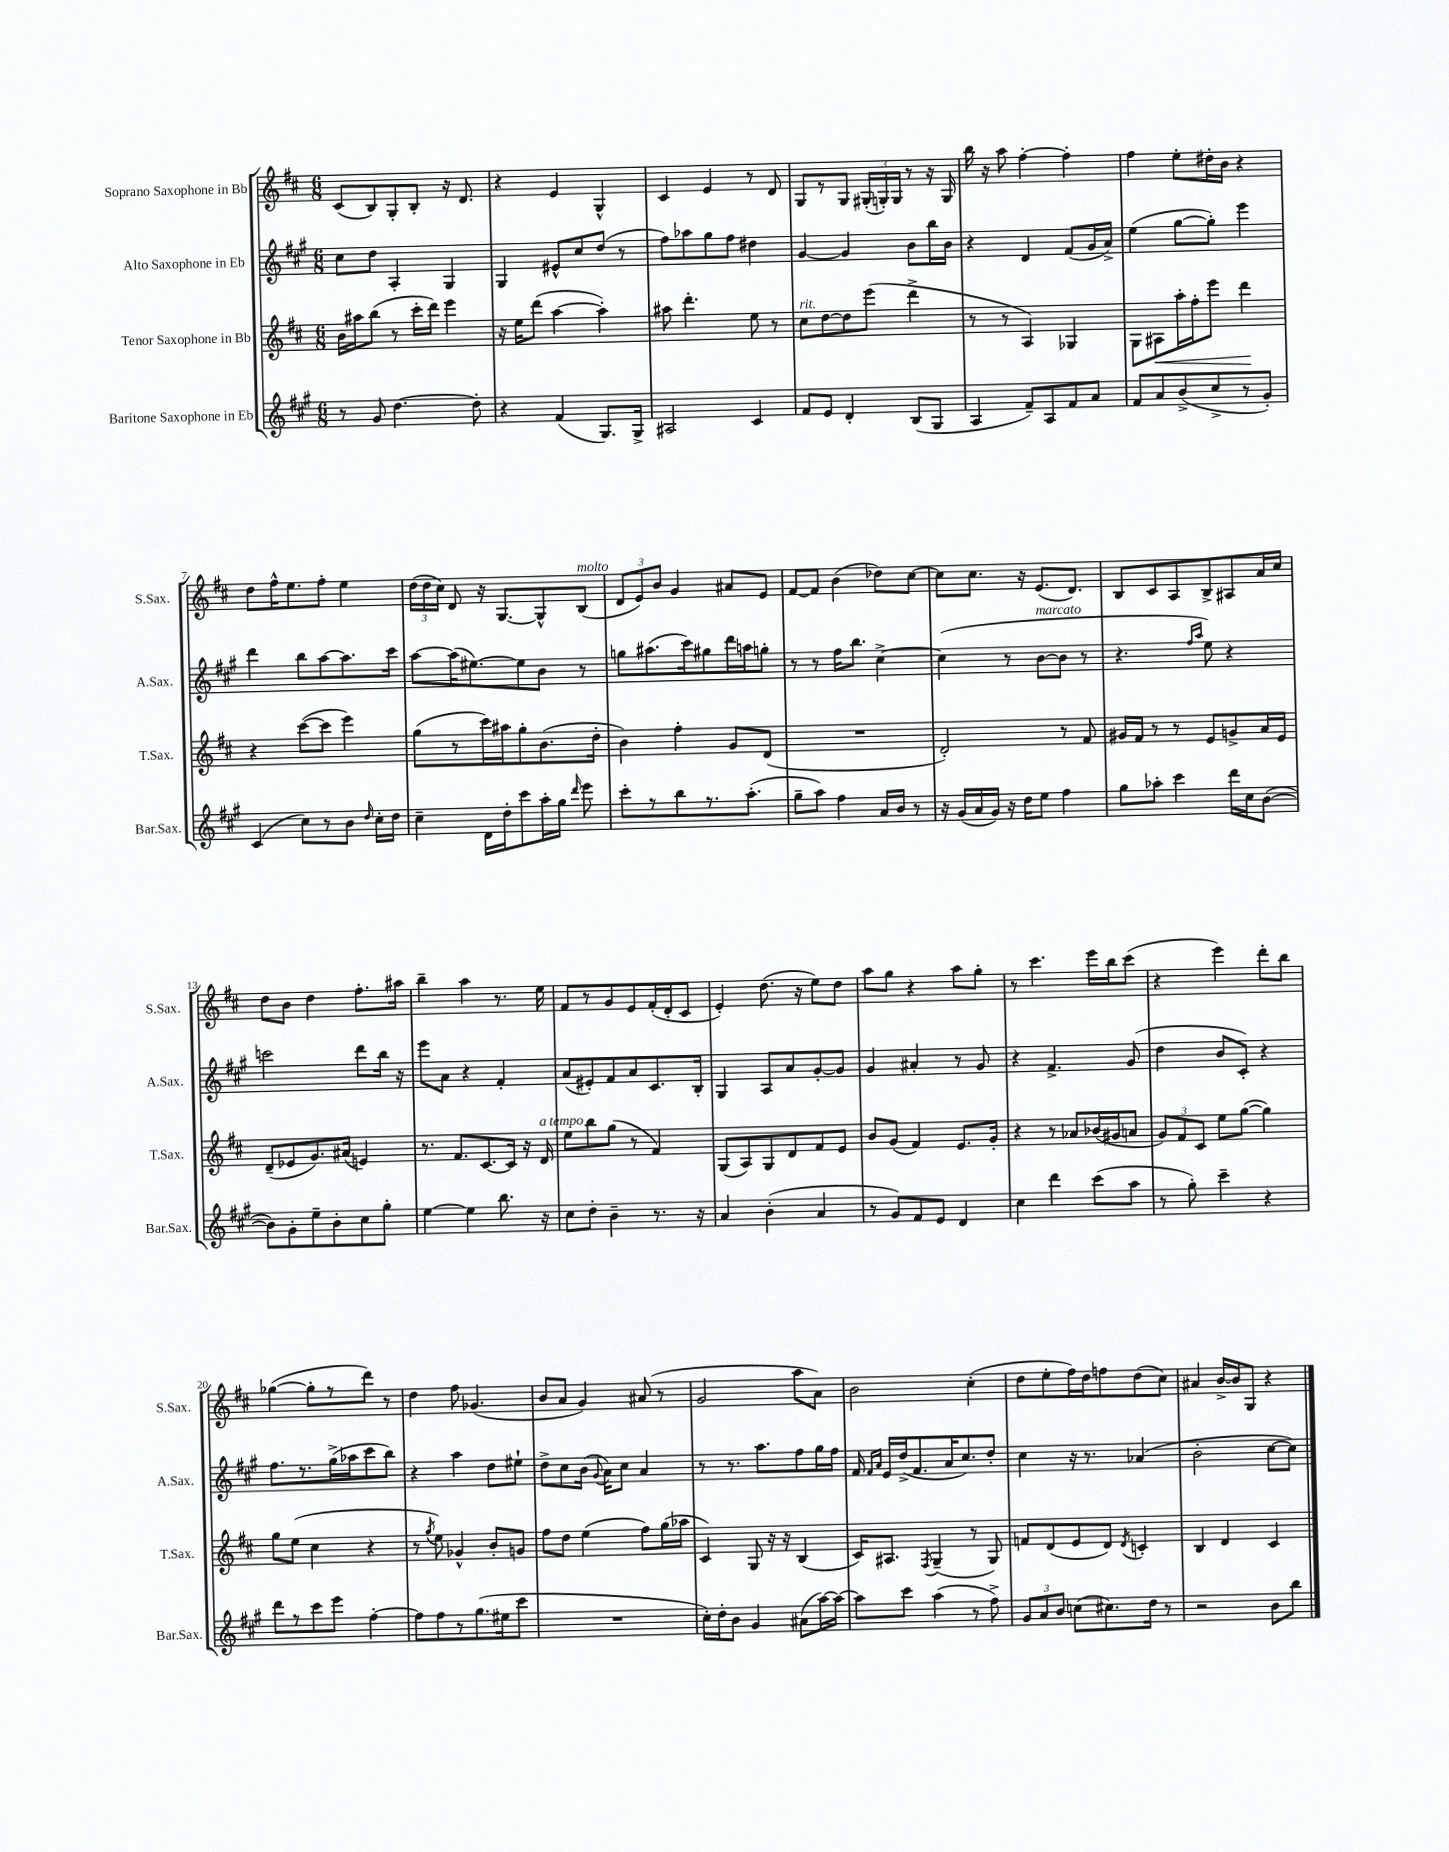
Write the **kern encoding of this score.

**kern	**kern	**kern	**kern
*staff4	*staff3	*staff2	*staff1
*clefG2	*clefG2	*clefG2	*clefG2
*k[f#c#g#]	*k[f#c#]	*k[f#c#g#]	*k[f#c#]
*M6/8	*M6/8	*M6/8	*M6/8
8r	16b	8cc#	(8c#
.	16aa#	.	.
8g#	(8bb	8dd	8B)
[4.dd	8r	4A'	8G'
.	16ccc#'	.	8B'
.	16ddd)	.	.
.	4eee	4G#	16r
.	.	.	8.d
8dd']	.	.	.
=	=	=	=
4r	16r	4G#	4r
.	16ee	.	.
.	(8ddd	.	.
(4f#	[4aa	8e#^^	4e
.	.	8cc#	.
8.G#)	4aa'])	(8dd	4G^^
.	.	8r	.
16G#^	.	.	.
=	=	=	=
2A#	8aa#	8ff#)	4c#
.	4.ddd'	8aa-	.
.	.	8gg#	4e
.	.	8ff#	.
4c#	8ee	4dd#	8r
.	8r	.	8d
=	=	=	=
8f#	8cc#	[4g#	8G
8e	[8dd	.	8r
4d'	8dd]	4g#]	8G
.	(8eee	.	(24G#'
.	.	.	24G')
.	.	.	24G
(8B	4ddd^	8b	8r
8G#	.	16bb	16r
.	.	16b	16G
=	=	=	=
4A	8r	4r	16bb
.	.	.	16r
.	8r	.	8aa
8f#~)	4A)	4d	[4ff#'
8A	.	.	.
8f#	4G-	(8f#	4ff#']
8a	.	16g#	.
.	.	16a^)	.
=	=	=	=
8f#	8G	(4ee	4ff#
8a	8A#	.	.
(8b^	16aa'	[8gg#	8ee'
.	16ff#'	.	.
8cc#^	8eee	8gg#'])	16dd#'
.	.	.	16b
8r	4ddd	4eee	4r
8g#')	.	.	.
=	=	=	=
(4c#	4r	4ddd	8dd
.	.	.	16ff#^^
.	.	.	8.ee
8cc#)	([8ccc#	8bb	.
8r	8ccc#]	[8aa	8ff#'
8b	4eee)	8.aa]	4ee
16qqdd	.	.	.
16cc#'	.	.	.
16dd	.	16ccc#	.
=	=	=	=
4cc#~	(8gg	[8aa	(24dd
.	.	.	24dd
.	.	.	24cc#)
.	8r	(16aa]	8d
.	.	[8.ee#)	.
16d	16ccc#)	.	16r
16dd'	16aa#	.	[8.G
8ccc#	8gg'	8ee#]	.
16aa'	(8.b	8b	8G^^]
16gg#	.	.	.
16qqddd	.	.	.
8eee	.	8r	(8B
.	16dd'	.	.
=	=	=	=
8ccc#'	4b)	8gg	12d
.	.	.	12e)
8r	.	(8.aa#	.
.	.	.	12b
8bb	4ff#'	.	4g
.	.	16ccc#)	.
8.r	.	8gg#	.
.	8g	16ddd	8a#
(8.aa'	.	16aa	.
.	(8d	8gg'	8e
=	=	=	=
8gg#~	2.r	8r	[8f#
8aa)	.	8r	8f#]
4ff#	.	16ff#	(4b
.	.	8.bb	.
16a	.	[4cc#^	8dd-)
16b	.	.	.
8r	.	.	[8cc#
=	=	=	=
16r	2d')	(4cc#]	8cc#]
(16g#	.	.	.
16a	.	.	8.cc#
16g#)	.	.	.
16r	.	8r	.
16dd	.	.	16r
8ee	.	[8b	(8.e
4ff#	8r	8b]	.
.	.	.	8.d)
.	8f#	8r	.
=	=	=	=
8gg#	16g#	4.r	8B
.	16f#	.	.
8aa-'	8r	.	8c#
4ccc#	8r	.	8A
.	.	16qqff#	.
.	.	16qqaa	.
.	8e	8ee)	8B^
16ddd	8g^	4r	8A#
16cc#	.	.	.
([8b	16a	.	16a
.	16e	.	16cc#
=	=	=	=
8b])	(8d~	2ccc	8dd
8g#'	8e-	.	8b
8ee~	8.g)	.	4dd
8b'	.	.	.
.	(16a#	.	.
8cc#	4e)	8ddd	8.ff#'
8gg#'	.	16bb	.
.	.	16r	16aa#
=	=	=	=
[4ee	8.r	8eee	4bb~
.	.	8a	.
.	8.f#	.	.
4ee]	.	4r	4aa
.	[8.c#	.	.
8.bb	.	4f#'	8.r
.	16c#]	.	.
.	16r	.	.
16r	16d	.	16ee
=	=	=	=
8cc#	8ee	(8a	8f#
8dd'	8bb	8e#')	8r
4b~	(8gg	8f#	8g
.	8r	8a	8e
8.r	4f#)	8.c#	(16f#'
.	.	.	16d'
.	.	.	8c#
16r	.	16B'	.
=	=	=	=
4a	(8G	4G#	4e')
.	8A)	.	.
(4b'	8G	8A	(8.dd
.	8d	8a	.
.	.	.	16r
4a	8f#	[8g#'	8ee)
.	8e	8g#]	8dd
=	=	=	=
8r	8b	4g#	8aa
8g#)	(8g	.	8gg
8f#	4f#)	4a#'	4r
8e	.	.	.
4d	8.e	8r	8aa
.	.	8g#	8gg'
.	16g'	.	.
=	=	=	=
4cc#	4r	4r	8r
.	.	.	4.ccc#
4ddd	8r	4.f#^	.
.	8a-	.	.
(8ccc#	(16b-	.	16eee
.	16g#	.	16bb
8aa	8a	(8g#	(8ccc#
=	=	=	=
8r	12g)	4dd	4r
.	12f#	.	.
8gg#')	.	.	.
.	12c#	.	.
4ccc#~	8ee	8b	4eee)
.	([8gg	8c#')	.
4r	4gg])	4r	8ddd'
.	.	.	8bb
=	=	=	=
8ddd	8gg	8.ff#	([4gg-
8r	(8ee	.	.
.	.	8.r	.
8ccc#	4cc#	.	8gg-']
8eee	.	(16gg#^	8r
.	.	16aa-	.
[4ff#'	4r	8ccc#	8ddd)
.	.	8bb)	8r
=	=	=	=
8ff#]	8r	4r	4dd
.	8qgg	.	.
8ff#	8ee)	.	.
8r	4g-^^	4aa	8ff#
(8.gg#	.	.	(4.g-
.	8b'	8dd	.
16ee#	.	.	.
8ccc#	8g	8ee#`	.
=	=	=	=
2.r	8ff#	8dd^	8b
.	8dd	8cc#	8a
.	(4ee	(16b	4g)
.	.	8qqg#	.
.	.	16a)	.
.	.	8cc#	.
.	8ff#)	4a	(8a#
.	(16gg	.	8r
.	16aa-	.	.
=	=	=	=
16cc#')	4c#)	8r	2g
16dd'	.	.	.
8b	.	8.r	.
4g#	8G	.	.
.	.	8.aa	.
.	16r	.	.
.	16r	.	.
(8a#	(4B	8ff#	8aa
[16aa)	.	16gg#	8a)
16aa_	.	16ff#	.
=	=	=	=
8aa]	16c#)	16f#	2b
.	.	16qqf#	.
.	.	16qqa	.
.	8.A#	16e	.
8ccc#	.	(16dd^	.
.	.	8.f#	.
.	8qF#	.	.
(4aa	(4G~	.	.
.	.	16a	.
.	.	8.cc#)	.
8r	8r	.	(4cc#'
8ff#^)	8G)	8dd'	.
=	=	=	=
12g#	8f	4cc#	8dd
12a	.	.	.
.	(8d	.	8ee'
12b	.	.	.
(8cc	8e	16r	16ff#)
.	.	8.r	16dd
8.cc#)	8d)	.	8ff
.	8qd	.	.
.	4c'	(4a-	(8dd
16dd	.	.	.
8r	.	.	8cc#)
=	=	=	=
2r	4B	2b'	4a#
.	4d	.	[16b^
.	.	.	16b]
.	.	.	8G
8b	4c#	[8cc#	4r
8bb	.	8cc#])	.
==	==	==	==
*-	*-	*-	*-
